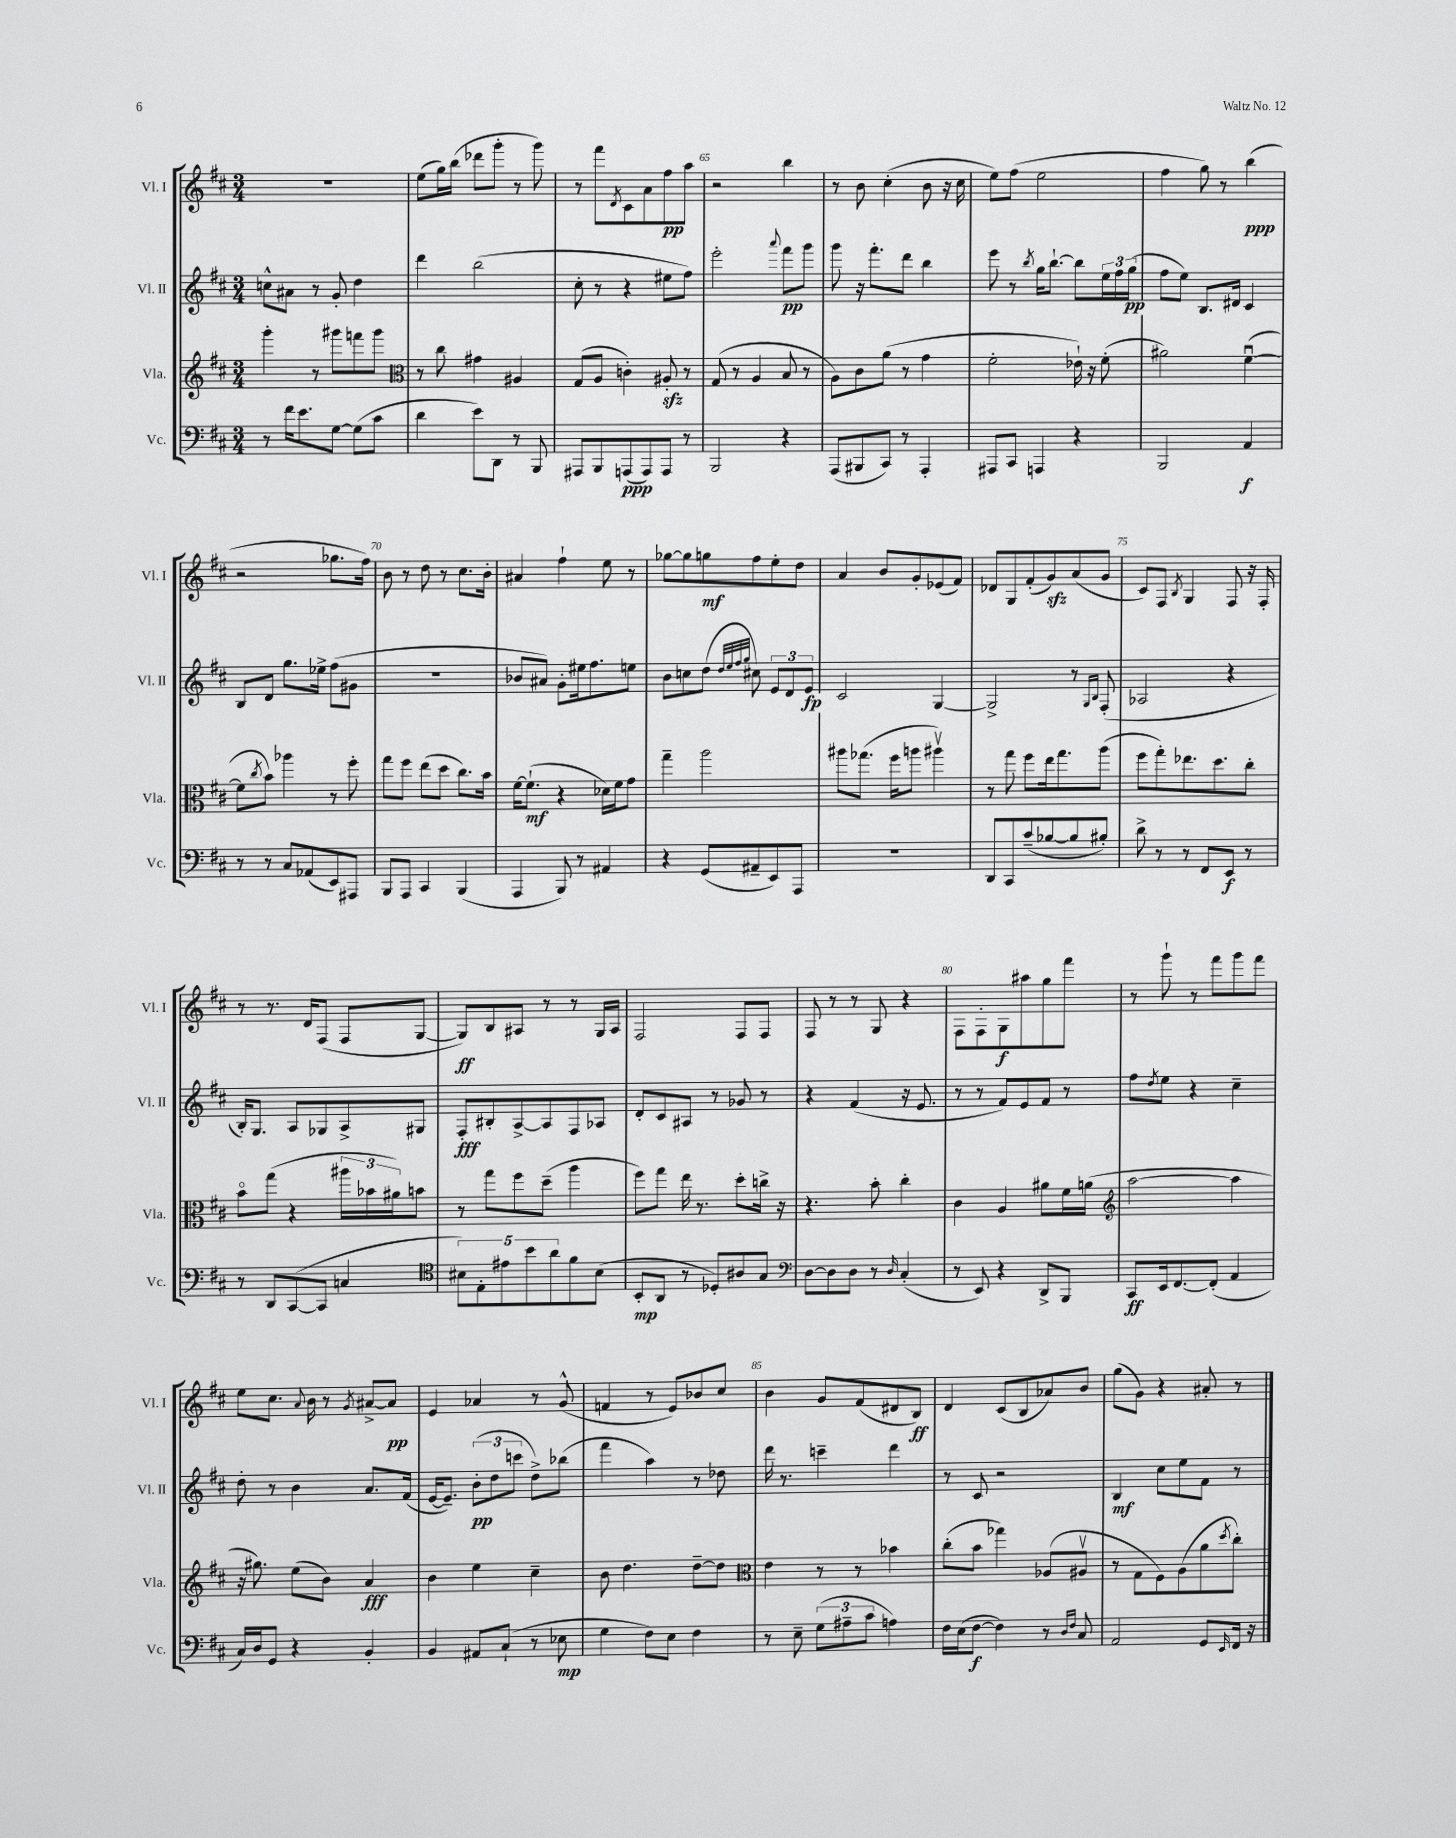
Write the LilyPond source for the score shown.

<<
\new StaffGroup <<
\new Staff = "s0" \with { instrumentName = "Vl. I" shortInstrumentName = "Vl. I" } {
    \clef treble \key d \major \numericTimeSignature \time 3/4
    R2. |
    e''8( g''16) b''16( des'''8 g'''8-. r8 g'''8) |
    r8 fis'''8 \acciaccatura { d'8 } cis'8 a'8 fis''8\pp a''8 |
    r2 b''4 |
    r8 b'8 cis''4-.( b'8 r16 cis''16 |
    e''8) fis''8( e''2 |
    fis''4 g''8) r8 b''4\ppp( |
    r2 ges''8. fis''16) |
    b'8 r8 d''8 r8 cis''8. b'16-. |
    ais'4 fis''4-! e''8 r8 |
    ges''8~ ges''8 g''8\mf fis''8 e''8-. d''8 |
    a'4 b'8 g'8-. ees'8( fis'8) |
    des'8 g8 fis'8-.( g'8\sfz) a'8( g'8 |
    cis'8) fis8 \acciaccatura { b8 } g4 fis8 r16 fis16-. |
    r8 r8. d'16 fis8( fis8 g8~ |
    g8\ff) b8 ais8 r8 r8 g16 ais16 |
    fis2 fis8 fis8 |
    fis8 r8 r8 g8 r4 |
    fis8 fis8-. g8\f ais''8 g''8 fis'''8 |
    r8 g'''8-! r8 fis'''8 g'''8 fis'''8 |
    e''8 cis''8. \appoggiatura { a'8 } b'16 r8 \acciaccatura { g'8 } ais'8~-> ais'8\pp |
    e'4 aes'4 r8 g'8-^( |
    f'4 r8 e'8) bes'8 cis''8 |
    b'4 g'8 fis'8( dis'8 b8\ff) |
    d'4 cis'8( b8 aes'8) b'8 |
    g''8( g'8) r4 ais'8-. r8 \bar "|." |
}
\new Staff = "s1" \with { instrumentName = "Vl. II" shortInstrumentName = "Vl. II" } {
    \clef treble \key d \major \numericTimeSignature \time 3/4
    c''8-^ ais'8 r8 g'8-. d''4 |
    d'''4 b''2( |
    cis''8-. r8 r4 eis''8 fis''8) |
    e'''2-. \appoggiatura { a'''8 } fis'''8\pp g'''8 |
    g'''8 r16 fis'''8.-. d'''8 b''4 |
    e'''8 r8 \acciaccatura { b''8 } g''16 b''8.~-! b''8 \tuplet 3/2 { e''16 fis''16 g''16\pp( } |
    fis''8 e''8) b8. dis'16 cis'4 |
    b8 d'8 g''8. ees''16-> fis''8( gis'8 |
    R2. |
    bes'8 ais'8) g'8-. eis''16 fis''8. e''8 |
    b'8 c''8 d''8( \grace { d''32 e''32 fis''32 g''32 } cis''8) \tuplet 3/2 { e'8 d'8 e'8\fp } |
    cis'2 g4~ |
    g2-> r8 \grace { g16 b16 } fis8-.( |
    aes2 r4 |
    b16-.) g8. a8 ges8 a8-> gis8 |
    fis8-.\fff bis8-. a8~-> a8 fis8 aes8 |
    d'8-. cis'8 ais8 r8 ges'8 r8 |
    r4 fis'4( r16 e'8. |
    r8 r8 fis'8) e'8 fis'8 r8 |
    fis''8 \acciaccatura { d''8 } e''8 r4 cis''4-- |
    d''8-. r8 b'4 a'8. fis'16( |
    e'16~ e'8.--) \tuplet 3/2 { b'8-.\pp( d''8 c'''8 } d''8->) bes''8( |
    fis'''4 a''4) r8 des''8 |
    d'''16 r8. c'''4-- d'''4 |
    r8 cis'8 r2 |
    b4\mf cis''8 e''8 fis'8 r8 \bar "|." |
}
\new Staff = "s2" \with { instrumentName = "Vla." shortInstrumentName = "Vla." } {
    \clef treble \key d \major \numericTimeSignature \time 3/4
    g'''4-. r8 gis'''8 f'''8 gis'''8 |
    \clef alto r8 cis''8 gis'4 ais4 |
    g8( a8 c'4-.) ais8-.\sfz r8 |
    g8( r8 a4 b8 r8 |
    a8) cis'8 a'8( r8 g'4 |
    fis'2-. ees'16-!) r16 fis'8-.( |
    ais'2) fis'4~\downbow( |
    fis'8 \acciaccatura { cis''8 } b'8) aes''4 r8 fis''8-. |
    g''8 fis''8 e''8( d''8 cis''8.) b'16 |
    fis'16~ fis'8.-!\mf( r4 des'16) fis'16 g'8 |
    g''4-- a''2 |
    ais''8 ges''8.( fis''16 a''8 ais''4\upbow) |
    r8 g''8 fis''8 e''16 g''8. a''8( |
    fis''8 g''8-.) ees''8. d''8. cis''8-. |
    b'8\flageolet g''8( r4 \tuplet 3/2 { ais''16 bes'16 ais'16) } b'8 |
    r8 g''8 fis''8 d''8--( a''4 |
    fis''8) g''8 e''16 r8. d''8-. c''16-> r16 |
    r4. b'8-. cis''4-. |
    cis'4 a4 ais'8 fis'16 a'16( |
    \clef treble a''2~ a''4 |
    r16 gis''8.) e''8( b'8) a'4\fff |
    b'4 e''4 cis''4-- |
    b'8 d''4. d''8~-- d''8 |
    \clef alto e'4 r8 r8 bes'4 |
    cis''8-.( b'8 ges''4) aes8( ais8\upbow |
    r8 g8 fis8) a8( a'8 \acciaccatura { d''8 } cis''8-.) \bar "|." |
}
\new Staff = "s3" \with { instrumentName = "Vc." shortInstrumentName = "Vc." } {
    \clef bass \key d \major \numericTimeSignature \time 3/4
    r8 fis'16 e'8. g8~ g8( cis'8 |
    d'4 e'8) d,8 r8 b,,8 |
    ais,,8 b,,8 a,,8\ppp( a,,8) a,,8 r8 |
    b,,2 r4 |
    a,,8( bis,,8 cis,8) r8 a,,4-. |
    ais,,8 cis,8 a,,4 r4 |
    b,,2 a,4\f |
    r8 r8 cis8 aes,8( e,8) ais,,8 |
    b,,8 a,,8 cis,4 b,,4( |
    a,,4 b,,8) r8 ais,4 |
    r4 g,8( ais,8-- e,8) a,,8 |
    R2. |
    d,8 cis,8 cis'8--( bes8~ bes8 bis8-.) |
    d'8-> r8 r8 fis,8 e,8\f r8 |
    r8 d,8 cis,8~( cis,8 c4 |
    \clef tenor \tuplet 5/4 { bis8) e8-. eis'8 b'8 a'8 } fis'8 bis8( |
    b,8-.\mp a,8 r8 des8-.) ais8 g8 |
    \clef bass d8~ d8 d8 r8 \grace { d16 } cis4-.( |
    r8 e,8) r4 d,8-> b,,8 |
    cis,8\ff e,16 fis,8.~ fis,8-.( a,4 |
    cis16) d16 g,8 r4 b,4-. |
    b,4 ais,8 cis8-!( r8 ees8\mp |
    g4 fis8) e8 fis4 |
    r8 e8-- \tuplet 3/2 { g8( ais8-- cis'8 } a4) |
    fis16 e16( fis8~\f fis4) r8 \grace { d16 fis16 } cis8 |
    a,2 g,8 \grace { e,16 } fis,16 r16 \bar "|." |
}
>>
>>
\layout { \context { \Score currentBarNumber = #62 \override BarNumber.break-visibility = ##(#f #t #t) barNumberVisibility = #(every-nth-bar-number-visible 5) } }
